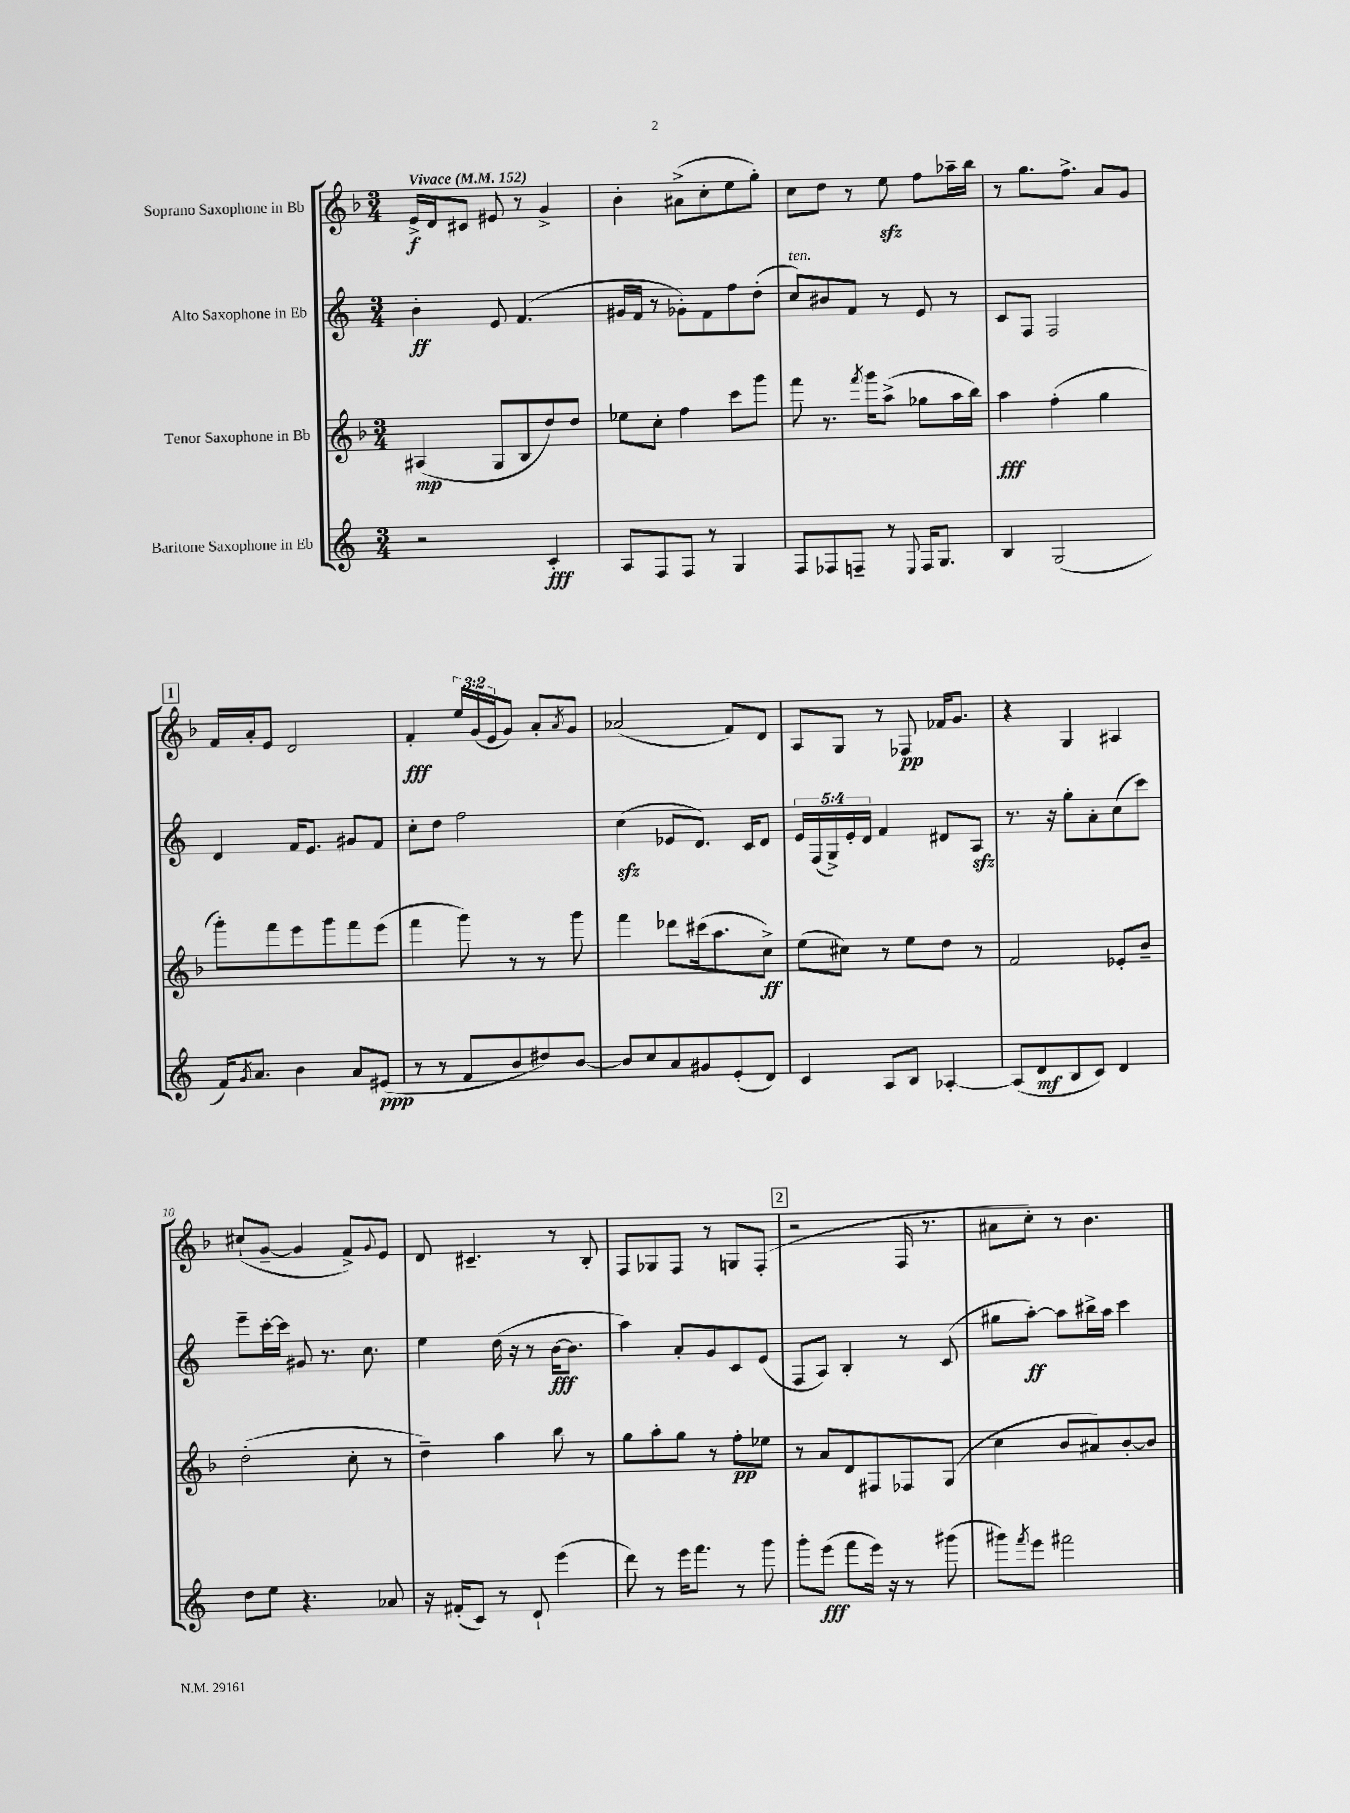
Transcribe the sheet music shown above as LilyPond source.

<<
\new StaffGroup <<
\new Staff = "s0" \with { instrumentName = "Soprano Saxophone in Bb" } {
    \clef treble \key f \major \numericTimeSignature \time 3/4 \override Staff.TupletNumber.text = #tuplet-number::calc-fraction-text \tempo "Vivace" 4 = 152
    e'16->\f d'16 cis'8 eis'8 r8 g'4-> |
    bes'4-. ais'8->( c''8-. e''8 g''8-.) |
    c''8 d''8 r8 e''8\sfz f''8 aes''16-- bes''16 |
    r8 g''8. f''8.-> a'8 g'8 |
    \mark \markup { \box "1" } f'16 a'16-. e'8 d'2 |
    f'4-.\fff \tuplet 3/2 { e''16 g'16( e'16 } g'8) a'8-. \acciaccatura { a'8 } g'8 |
    aes'2( f'8) d'8 |
    a8 g8 r8 fes8\pp fes'16 g'8. |
    r4 g4 ais4 |
    cis''8-!( g'8~-- g'4 f'8->) \appoggiatura { g'8 } e'8 |
    d'8 cis'4.-- r8 bes8-. |
    f8 ges8 f8 r8 g8 f8-.( |
    \mark \markup { \box "2" } r2 f16 r8. |
    ais'8 c''8-.) r8 bes'4. \bar "|." |
}
\new Staff = "s1" \with { instrumentName = "Alto Saxophone in Eb" } {
    \clef treble \key c \major \numericTimeSignature \time 3/4 \override Staff.TupletNumber.text = #tuplet-number::calc-fraction-text
    b'4-.\ff e'8 f'4.( |
    gis'16 f'16 r8 ges'8-.) f'8 f''8 d''8-.( |
    c''8^\markup { \italic "ten." }) bis'8 f'8 r8 e'8 r8 |
    c'8 f8 f2 |
    \mark \markup { \box "1" } d'4 f'16 e'8. gis'8 f'8 |
    c''8-. d''8 f''2 |
    c''4\sfz( ees'8 d'8.) c'16 d'8 |
    \tuplet 5/4 { e'16 f16( g16->) e'16-. d'16 } f'4 dis'8 a8\sfz |
    r8. r16 g''8-. a'8-. c''8( c'''8) |
    e'''8-- c'''16~-. c'''16 gis'8 r8. c''8. |
    e''4 d''16( r16 r8 b'16~\fff b'8. |
    a''4) a'8-. g'8 c'8 e'8( |
    \mark \markup { \box "2" } f8 a8) b4-. r8 c'8( |
    gis''8 a''8~-.\ff) a''8 bis''16-> a''16 c'''4 \bar "|." |
}
\new Staff = "s2" \with { instrumentName = "Tenor Saxophone in Bb" } {
    \clef treble \key f \major \numericTimeSignature \time 3/4
    ais4\mp( g8 bes8 d''8) d''8 |
    ees''8 c''8-. f''4 c'''8 g'''8 |
    f'''8 r8. \acciaccatura { f'''8 } g'''16 a''8->( ges''8 a''16 bes''16) |
    a''4\fff f''4-.( g''4 |
    \mark \markup { \box "1" } g'''8-.) f'''8 e'''8 g'''8 f'''8 e'''8( |
    f'''4 g'''8) r8 r8 g'''8 |
    f'''4 des'''8 cis'''16( a''8. c''8->\ff) |
    e''8( cis''8) r8 e''8 d''8 r8 |
    f'2 ees'8-. bes'8-- |
    d''2-.( c''8-. r8 |
    d''4--) a''4 bes''8 r8 |
    g''8 a''8-. g''8 r8 f''8-.\pp ees''8 |
    \mark \markup { \box "2" } r8 a'8 d'8 fis8 fes8 g8( |
    c''4 bes'8 ais'8) bes'8~-. bes'8 \bar "|." |
}
\new Staff = "s3" \with { instrumentName = "Baritone Saxophone in Eb" } {
    \clef treble \key c \major \numericTimeSignature \time 3/4
    r2 c'4-.\fff |
    a8 f8 f8 r8 g4 |
    f8 fes8 f8-- r8 \appoggiatura { e8 } f16 g8. |
    b4 g2( |
    \mark \markup { \box "1" } f'16) \acciaccatura { g'8 } a'8. b'4 a'8 eis'8\ppp( |
    r8 r8 f'8 b'8 dis''8) b'8~ |
    b'8 c''8 a'8 gis'8 e'8-.( d'8) |
    c'4 a8 b8 aes4~-. |
    aes8( d'8\mf b8 c'8) d'4 |
    d''8 e''8 r4. aes'8 |
    r16 fis'16-.( c'8) r8 d'8-! e'''4( |
    d'''8) r8 e'''16 f'''8. r8 g'''8 |
    \mark \markup { \box "2" } g'''8-. e'''8\fff( f'''8 e'''16) r16 r8 gis'''8( |
    gis'''8) \acciaccatura { f'''8 } e'''8 fis'''2 \bar "|." |
}
>>
>>
